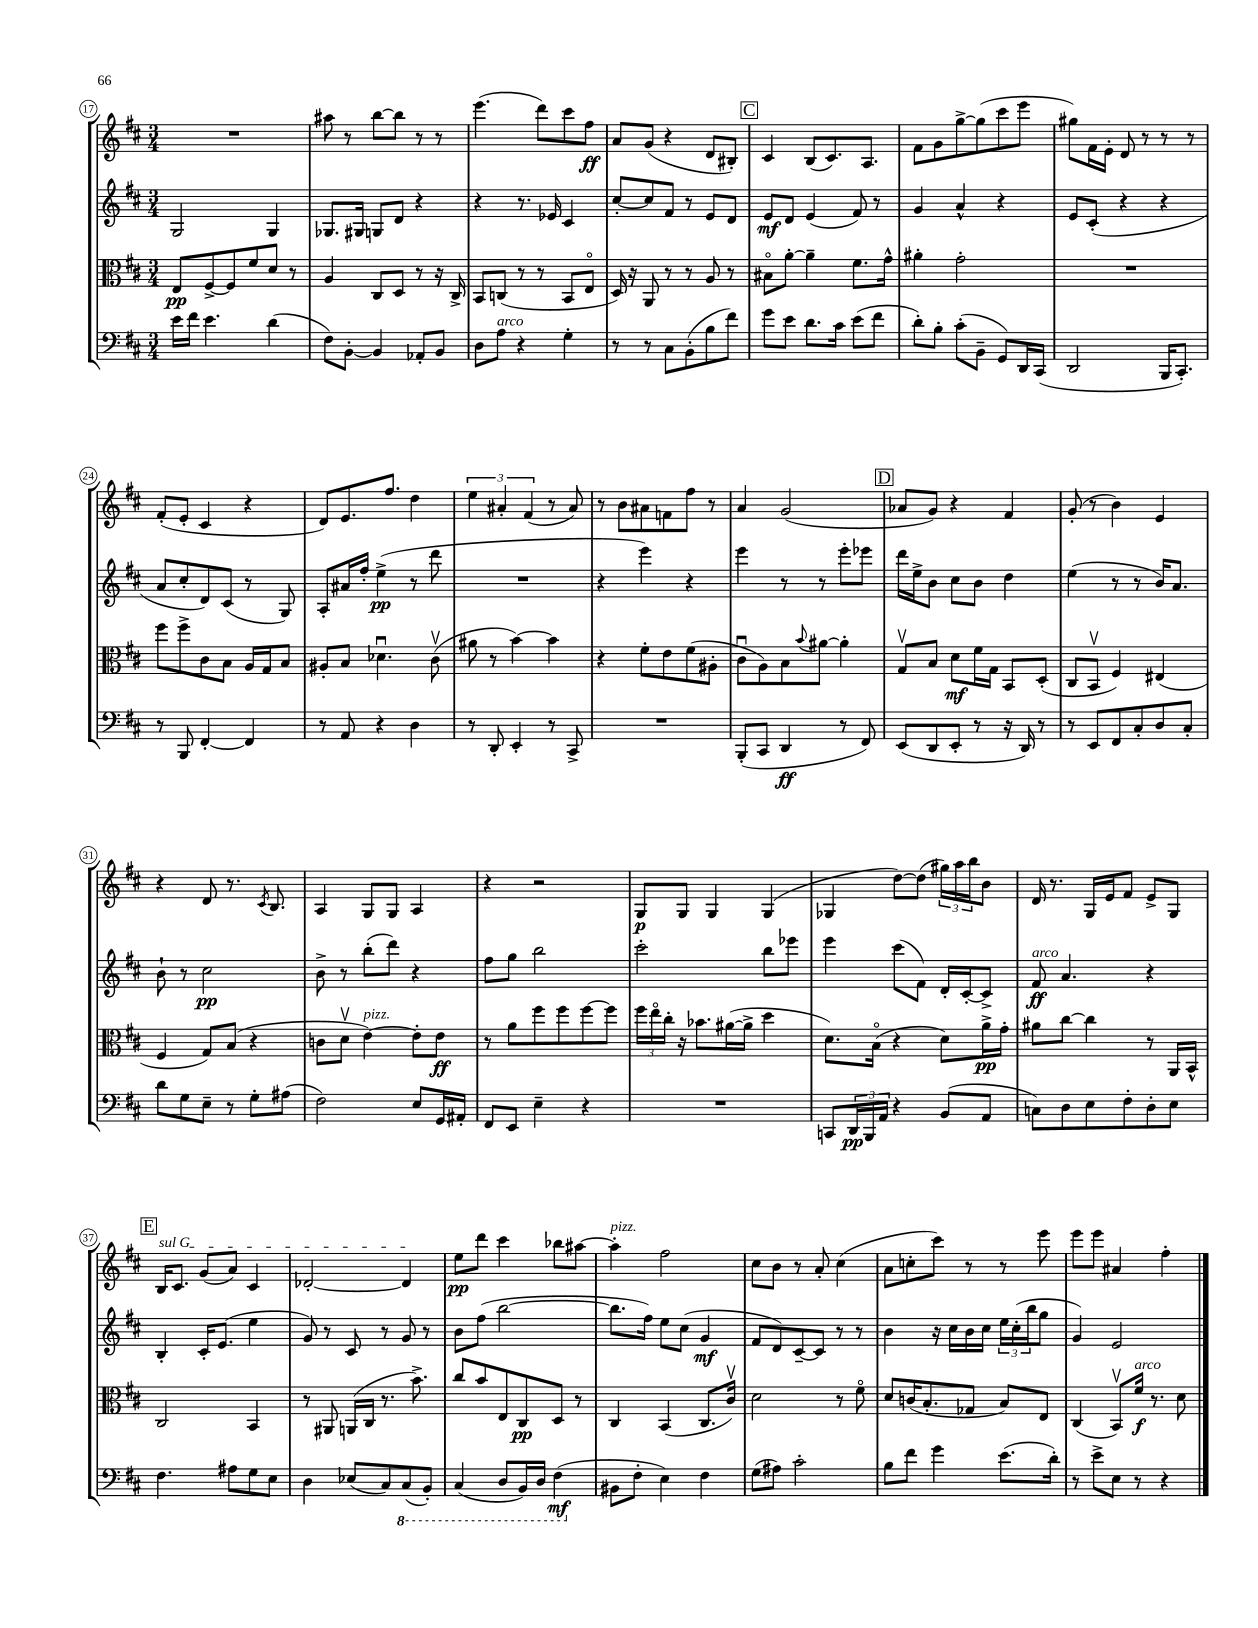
<<
\new StaffGroup <<
\new Staff = "s0" {
    \clef treble \key d \major \numericTimeSignature \time 3/4
    R2. |
    ais''8 r8 b''8~ b''8 r8 r8 |
    e'''4.( d'''8) cis'''8 fis''8\ff |
    a'8 g'8( r4 d'8 bis8-.) |
    \mark \markup { \box "C" } cis'4 b8( cis'8.) a8. |
    fis'8 g'8 g''8~-> g''8( cis'''8 e'''8 |
    gis''8) fis'16 e'16-. d'8 r8 r8 r8 |
    fis'8-.( e'8-. cis'4 r4 |
    d'8) e'8. fis''8. d''4 |
    \tuplet 3/2 { e''4 ais'4-. fis'4( } r8 ais'8) |
    r8 b'8 ais'8 f'8 fis''8 r8 |
    a'4 g'2( |
    \mark \markup { \box "D" } aes'8 g'8) r4 fis'4 |
    g'8-.( r8 b'4) e'4 |
    r4 d'8 r8. \acciaccatura { cis'8 } b8. |
    a4 g8 g8 a4 |
    r4 r2 |
    g8\p g8 g4 g4( |
    ges4 d''8~) d''8( \tuplet 3/2 { gis''16) a''16 b''16 } b'8 |
    d'16 r8. g16 e'16 fis'8 e'8-> g8 |
    \mark \markup { \box "E" } \once \override TextSpanner.bound-details.left.text = \markup { \italic "sul G" } b16\startTextSpan cis'8. g'8( a'8) cis'4 |
    des'2~-. des'4\stopTextSpan |
    e''8\pp d'''8 cis'''4 bes''8 ais''8~ |
    ais''4-.^\markup { \italic "pizz." } fis''2 |
    cis''8 b'8 r8 a'8-. cis''4( |
    a'8 c''8-. cis'''8) r8 r8 e'''8 |
    e'''8 e'''8 ais'4 fis''4-. \bar "|." |
}
\new Staff = "s1" {
    \clef treble \key d \major \numericTimeSignature \time 3/4
    g2 g4 |
    ges8. gis16 g8 d'8 r4 |
    r4 r8. ees'16 cis'4 |
    cis''8~-. cis''8 fis'8 r8 e'8 d'8 |
    \mark \markup { \box "C" } e'8\mf d'8 e'4( fis'8) r8 |
    g'4 a'4-^ r4 |
    e'8 cis'8-.( r4 r4 |
    a'8 cis''8-. d'8) cis'8( r8 g8) |
    a8-. ais'16 fis''16-. e''4->\pp( r8 d'''8 |
    R2. |
    r4 e'''4) r4 |
    e'''4 r8 r8 e'''8-. ees'''8 |
    \mark \markup { \box "D" } d'''16 e''16-> b'8 cis''8 b'8 d''4 |
    e''4( r8 r8 b'16) a'8. |
    b'8-! r8 cis''2\pp |
    b'8-> r8 b''8-.( d'''8) r4 |
    fis''8 g''8 b''2 |
    cis'''2-. b''8 ees'''8 |
    e'''4 cis'''8( fis'8) d'16-. cis'16~-. cis'8-> |
    fis'8\ff^\markup { \italic "arco" } a'4. r4 |
    \mark \markup { \box "E" } b4-. cis'16-. e'8.( e''4 |
    g'8) r8 cis'8 r8 g'8 r8 |
    b'8 fis''8( b''2~ |
    b''8. fis''16) e''8 cis''8( g'4\mf |
    fis'8 d'8) cis'8~-- cis'8 r8 r8 |
    b'4 r16 cis''16 b'16 cis''16 \tuplet 3/2 { e''16 cis''16-.( b''16 } g''8 |
    g'4) e'2 \bar "|." |
}
\new Staff = "s2" {
    \clef alto \key d \major \numericTimeSignature \time 3/4
    e8\pp fis8~-> fis8 fis'8 d'8 r8 |
    a4 cis8 d8 r8 r16 cis16-> |
    b,8 c8( r8 r8 b,8 e8\flageolet |
    d16) r16 a,8 r8 r8 a8 r8 |
    \mark \markup { \box "C" } bis8\flageolet a'8~-. a'4-- fis'8. g'16-^ |
    ais'4-. g'2-. |
    R2. |
    fis''8 fis''8-> cis'8 b8 a16 g16 b8 |
    ais8-. b8 des'4.\downbow cis'8\upbow( |
    ais'8 r8 b'4~) b'4 |
    r4 fis'8-. e'8 fis'8( ais8-. |
    cis'8\downbow a8) b8 \appoggiatura { b'8 } ais'8~ ais'4-. |
    \mark \markup { \box "D" } g8\upbow b8 d'8\mf fis'16 g16 b,8 d8-.( |
    cis8 b,8\upbow fis4) eis4( |
    fis4 g8) b8( r4 |
    c'8 d'8\upbow e'4~^\markup { \italic "pizz." }) e'8-. e'8\ff |
    r8 a'8 fis''8 fis''8 fis''8~ fis''8 |
    \tuplet 3/2 { fis''16 e''16\flageolet cis''16-. } r16 bes'8. ais'16~( ais'16-> d''4 |
    d'8.) b16\flageolet( r4 d'8) a'16->\pp g'16-. |
    ais'8 cis''8~ cis''4 r8 a,16 b,16-^ |
    \mark \markup { \box "E" } cis2 b,4 |
    r8 ais,8 a,16( cis16 r8. b'8.->) |
    cis''8 b'8 e8 cis8\pp d8 r8 |
    cis4 b,4( cis8. cis'16\upbow) |
    d'2 r8 fis'8\flageolet |
    d'8 c'16( b8.-. ges8 b8) e8 |
    cis4( b,8\upbow) fis'16\f^\markup { \italic "arco" } r8. d'8 \bar "|." |
}
\new Staff = "s3" {
    \clef bass \key d \major \numericTimeSignature \time 3/4
    e'16 fis'16 e'4. d'4( |
    fis8) b,8~-. b,4 aes,8-. b,8 |
    d8 a8^\markup { \italic "arco" } r4 g4-. |
    r8 r8 cis8 b,8-.( b8 fis'8) |
    \mark \markup { \box "C" } g'8 e'8 d'8. cis'16 e'8( fis'8 |
    d'8-.) b8-. cis'8-.( b,8-- g,8) d,16 cis,16( |
    d,2 b,,16 cis,8.-.) |
    r8 b,,8 fis,4~-. fis,4 |
    r8 a,8 r4 d4 |
    r8 d,8-. e,4-. r8 cis,8-> |
    R2. |
    b,,8-.( cis,8 d,4\ff r8 fis,8) |
    \mark \markup { \box "D" } e,8( d,8 e,8-. r8 r16 d,16) r8 |
    r8 e,8 fis,8 cis8-. d8 cis8-. |
    d'8 g8 e8-- r8 g8-. ais8( |
    fis2) e8 g,16 ais,16-. |
    fis,8 e,8 e4-- r4 |
    R2. |
    c,8 \tuplet 3/2 { d,16\pp b,,16 a,16 } r4 b,8( a,8 |
    c8) d8 e8 fis8-. d8-. e8 |
    \mark \markup { \box "E" } fis4. ais8 g8 e8 |
    d4 ees8( cis8) \ottava #-1 cis,8( b,,8-.) |
    cis,4( d,8 b,,16) d,16 fis,4\mf( \ottava #0 |
    bis,8 fis8-. e4) fis4 |
    g8( ais8) cis'2-. |
    b8 fis'8 g'4 e'8.( d'16-.) |
    r8 e'8-> e8 r8 r4 \bar "|." |
}
>>
>>
\layout { \context { \Score currentBarNumber = #17 \override BarNumber.stencil = #(make-stencil-circler 0.1 0.3 ly:text-interface::print) } }
